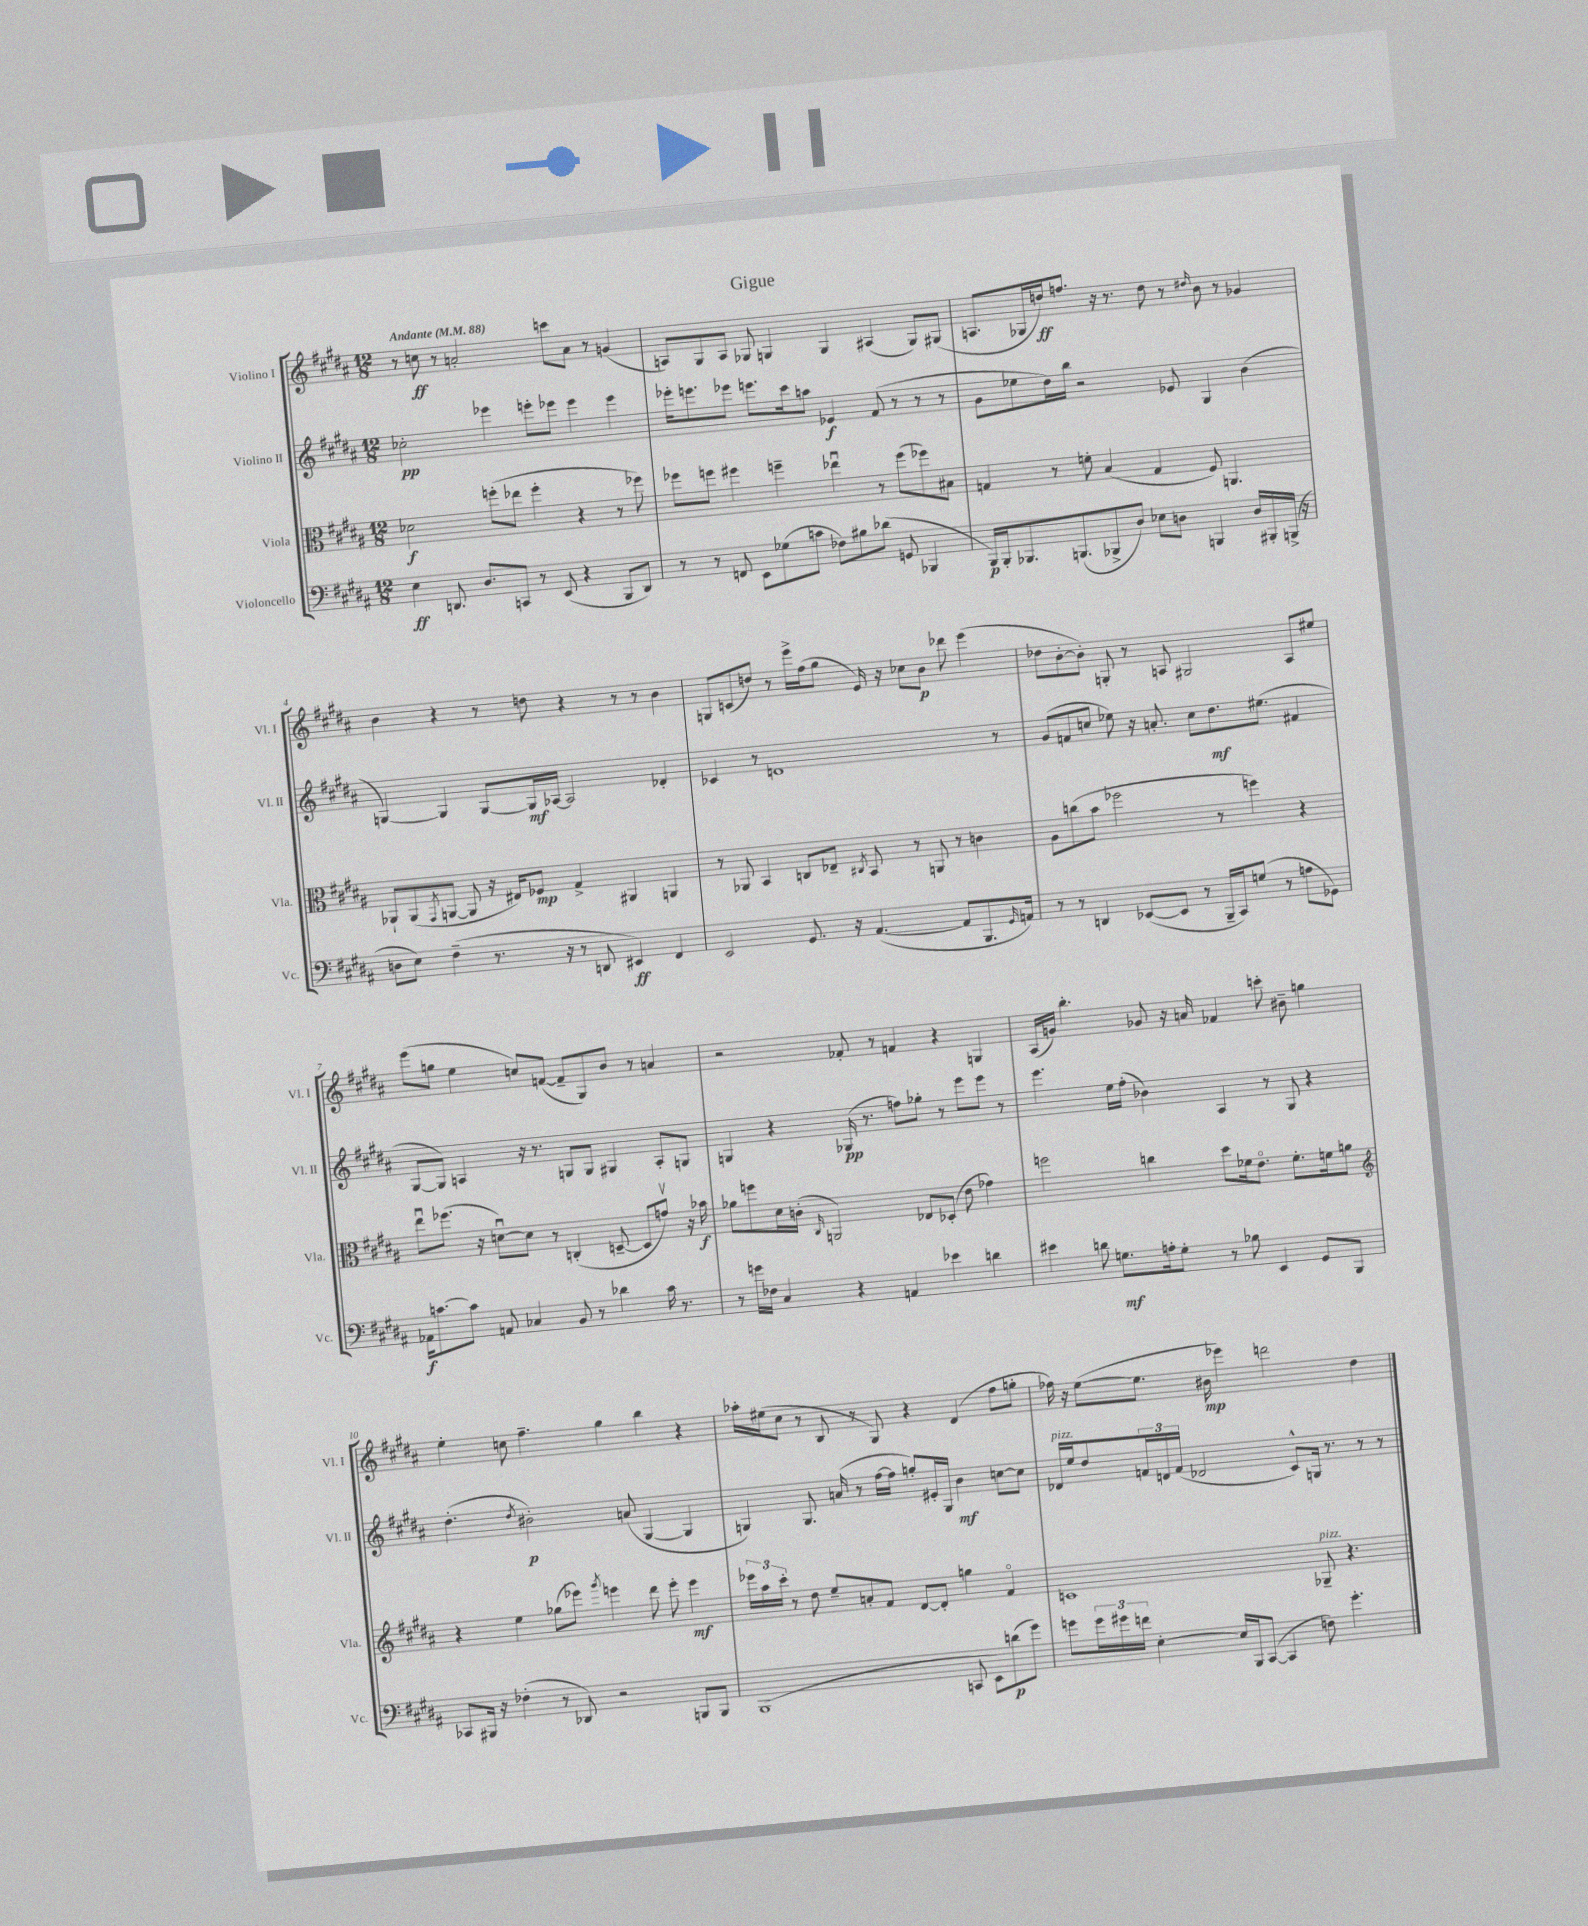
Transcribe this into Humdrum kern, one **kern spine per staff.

**kern	**dynam	**kern	**dynam	**kern	**dynam	**kern	**dynam
*part4	*part4	*part3	*part3	*part2	*part2	*part1	*part1
*staff4	*staff4	*staff3	*staff3	*staff2	*staff2	*staff1	*staff1
*I"Violoncello	*	*I"Viola	*	*I"Violino II	*	*I"Violino I	*
*I'Vc.	*	*I'Vla.	*	*I'Vl. II	*	*I'Vl. I	*
*clefF4	*	*clefC3	*	*clefG2	*	*clefG2	*
*k[f#c#g#d#a#]	*	*k[f#c#g#d#a#]	*	*k[f#c#g#d#a#]	*	*k[f#c#g#d#a#]	*
*M12/8	*	*M12/8	*	*M12/8	*	*M12/8	*
*MM88	*	*MM88	*	*MM88	*	*MM88	*
=1	=1	=1	=1	=1	=1	=1	=1
!	!	!	!	!	!	!LO:TX:a:B:t=Andante	!
4E\	ff	2d-X\	f	2cc-X'\	pp	8r	.
.	.	.	.	.	.	8ccn\	ff
8.DDn/	.	.	.	.	.	8r	.
.	.	.	.	.	.	2an'/	.
8.D#/L	.	.	.	.	.	.	.
.	.	(8ffn'\L	.	4eee-X\	.	.	.
8CCn/J	.	8ee-X\J	.	.	.	.	.
8r	.	4ff'\	.	8eeen'\L	.	.	.
(8EE/	.	.	.	8eee-X\J	.	8cccn\L	.
4r	.	4r	.	4eee-\	.	8a\J	.
.	.	.	.	.	.	8r	.
8BBB/L	.	8r	.	4eee-\	.	(4gn/	.
8DD/J)	.	8ff-X\)	.	.	.	.	.
=2	=2	=2	=2	=2	=2	=2	=2
8r	.	8ff-X\L	.	16eee-X'\KL	.	8An/L)	.
.	.	.	.	8.eeen\	.	.	.
8r	.	8ffn\J	.	.	.	8G#/	.
8FFn/	.	4ff#X\	.	8eee-X\J	.	8A/J	.
8EE\L	.	.	.	8.eeen\L	.	8G-X/	.
(8G-X\	.	4ffn~\	.	.	.	4Gn/	.
.	.	.	.	16ccc#\k	.	.	.
8cn\J	.	.	.	8aan\J	.	.	.
8F-X\L)	.	4ee-Xu\	.	4e-X/	f	4G/	.
8B#X\	.	.	.	.	.	.	.
(8d-X\J	.	8r	.	(8f#/	.	(4A#X/	.
8GGn/	.	(8ff\L	.	8r	.	.	.
4BBB-X/	.	8ff-X\)	.	8r	.	8G/L)	.
.	.	8B#X\J	.	8r	.	(8G#X/J	.
=3	=3	=3	=3	=3	=3	=3	=3
16BBB/LL)	p	4Gn/	.	8g#\L	.	8.An/L	.
16BBB'/J	.	.	.	.	.	.	.
8.BBB-X/	.	.	.	8ee-X\	.	.	.
.	.	.	.	.	.	16G-X/L	.
.	.	8r	.	16dd#\L)	.	16ddn/J)	ff
(8.BBBn/	.	.	.	16bb\JJ	.	8.ffn/J	.
.	.	8fn'\	.	2r	.	.	.
8BBB-X^/	.	(4B/	.	.	.	16r	.
.	.	.	.	.	.	8.r	.
8D#/J)	.	.	.	.	.	.	.
8E-X\L	.	4G/	.	.	.	8dd\	.
8Dn\J	.	.	.	8e-X/	.	8r	.
.	.	.	.	.	.	16qqdd#X/	.
4BBBn/	.	8F#/)	.	4G#/	.	8b\	.
.	.	4.AAn/	.	.	.	8r	.
16D/LL	.	.	.	(4b\	.	4g-X/	.
16BBB#X'/	.	.	.	.	.	.	.
(16BBBn^/JJ	.	.	.	.	.	.	.
16r	.	.	.	.	.	.	.
!!LO:LB:g=z
=4	=4	=4	=4	=4	=4	=4	=4
8Dn\L	.	8AA-X`/L	.	[4Gn/)	.	4b\	.
8E\J)	.	(8AA-/	.	.	.	.	.
.	.	8qGG#/	.	.	.	.	.
(4F#~\	.	[8AAn/J	.	4G/]	.	4r	.
.	.	8AA/]	.	.	.	.	.
8.r	.	16r	.	[8G/L	.	8r	.
.	.	16E#X/KL)	.	.	.	.	.
.	.	8F-X/J	mp	16G/L]	mf	8ddn\	.
16r	.	.	.	[16A-X/JJ	.	.	.
8r	.	4G#^/	.	2A-/]	.	4r	.
8DDn/	.	.	.	.	.	.	.
4EE#X/)	ff	4AA#X/	.	.	.	8r	.
.	.	.	.	.	.	8r	.
4FF#/	.	4AAn/	.	4d-X'/	.	4b\	.
=5	=5	=5	=5	=5	=5	=5	=5
2EE/	.	8r	.	4c-X/	.	8Gn/L	.
.	.	8AA-X/	.	.	.	(8cn/	.
.	.	4BB/	.	8r	.	8ddn/J)	.
.	.	.	.	1dn	.	8r	.
8.GG#/	.	8Cn/L	.	.	.	16eee^\LL	.
.	.	.	.	.	.	(16ff#\J	.
.	.	8E-X~/J	.	.	.	8gg#\J	.
16r	.	.	.	.	.	.	.
.	.	8qC#X/	.	.	.	.	.
([4.AA#/	.	8BB/	.	.	.	16e/)	.
.	.	.	.	.	.	16r	.
.	.	8r	.	.	.	8cc-X\L	.
.	.	8AAn/	.	.	.	8b\J	p
8AA#/L]	.	8r	.	.	.	8ddd-X\	.
8.BBB/	.	4cn\	.	.	.	(4eee\	.
.	.	.	.	8r	.	.	.
16qqGG#/	.	.	.	.	.	.	.
16AAn/Jk)	.	.	.	.	.	.	.
=6	=6	=6	=6	=6	=6	=6	=6
8r	.	8A#\L	.	(8g#/L	.	8dd-X\L	.
8r	.	(8ccn\	.	8fn/	.	[8b'\	.
4DDn/	.	8b\J	.	8ccn/J	.	8b'\J])	.
.	.	2ff-X\	.	8ee-X\)	.	8Gn'/	.
([8EE-X/L	.	.	.	16r	.	8r	.
.	.	.	.	8.an'/	.	.	.
8EE-/J]	.	.	.	.	.	8An/	.
8r	.	.	.	8cc\L	.	2G#X/	.
16BBB~/LL	.	8r	.	8.dd#\	mf	.	.
16CC#/J)	.	.	.	.	.	.	.
(8Gn/J	.	4ffn\)	.	.	.	.	.
.	.	.	.	(8.ee#X\J	.	.	.
8r	.	.	.	.	.	.	.
8An\L	.	4r	.	4f#X/	.	8A/L	.
8GG-X\J)	.	.	.	.	.	8ee#X/J	.
!!LO:LB:g=z
=7	=7	=7	=7	=7	=7	=7	=7
16AA-X\KL	f	8eeu\L	.	[8G#/L	.	(8eee\L	.
[8.cn\	.	.	.	.	.	.	.
.	.	(8.ff-X\J	.	8G#/J])	.	8ggn\J	.
8c\J]	.	.	.	4An/	.	4ee\	.
.	.	16r	.	.	.	.	.
8AAn/	.	[8dnu\L)	.	.	.	.	.
4C-X/	.	8d\J]	.	16r	.	8ccn/L)	.
.	.	.	.	8.r	.	.	.
.	.	8r	.	.	.	([8fn/J	.
8BB/	.	(4Cn'/	.	8Gn/L	.	8f~/L]	.
8r	.	.	.	8G/J	.	8G#/)	.
4d-X\	.	[8Dn~/	.	4G#X/	.	8b/J	.
.	.	8D/L]	.	.	.	8r	.
16c\	.	8gnv/J)	.	8A'/L	.	4an/	.
8.r	.	.	.	.	.	.	.
.	.	16r	.	8Gn/J	.	.	.
.	.	16b-X\	f	.	.	.	.
=8	=8	=8	=8	=8	=8	=8	=8
8r	.	8a-X\L	.	4Gn/	.	2r	.
16gn\LL	.	8ffn\	.	.	.	.	.
16F-X\JJ	.	.	.	.	.	.	.
4C#/	.	16d#\L	.	4r	.	.	.
.	.	(16cn'\JJ	.	.	.	.	.
.	.	16qqC#/	.	.	.	.	.
.	.	2AAn/)	.	.	.	.	.
4r	.	.	.	(16G-X/	pp	8f-X'/	.
.	.	.	.	8.r	.	.	.
.	.	.	.	.	.	8r	.
4AAn/	.	.	.	8ffn\L)	.	4fn/	.
.	.	8E-X/L	.	8gg-X'\J	.	.	.
4e-X\	.	(8D-X'/J	.	8r	.	4r	.
.	.	8e\	.	8eee\L	.	.	.
4dn\	.	4g-X\)	.	8eee\J	.	4Gn/	.
.	.	.	.	8r	.	.	.
=9	=9	=9	=9	=9	=9	=9	=9
4e#X\	.	2ffn\	.	4.eee\	.	(16A#/LL	.
.	.	.	.	.	.	16gn/JJ)	.
.	.	.	.	.	.	4.bb'\	.
8dn\	.	.	.	.	.	.	.
8.Gn\L	mf	.	.	16ee\LL	.	.	.
.	.	.	.	(16ff#'\JJ	.	.	.
.	.	4ccn\	.	4b-X\)	.	8g-X/	.
16An'\k	.	.	.	.	.	.	.
8G'\J	.	.	.	.	.	16r	.
.	.	.	.	.	.	16an/	.
8r	.	8dd#\L	.	4A#/	.	4f-X/	.
8B-X\	.	16f-X\k	.	.	.	.	.
.	.	8.e\J	.	.	.	.	.
4EE/	.	.	.	8r	.	8cccn'\	.
.	.	8.f-'\L	.	8G#/	.	8b#X~\	.
8GG#/L	.	.	.	4r	.	4ggn\	.
.	.	16fn\k	.	.	.	.	.
8BBB/J	.	8an\J	.	.	.	.	.
!!LO:LB:g=z
=10	=10	=10	=10	=10	=10	=10	=10
*	*	*clefG2	*	*	*	*	*
8CC-X/L	.	4r	.	(4.dd#'\	.	4ee'\	.
16BBB#X/Jk	.	.	.	.	.	.	.
16r	.	.	.	.	.	.	.
(4F-X'\	.	4ee\	.	.	.	8ccn\	.
.	.	.	.	8qdd#/	.	.	.
.	.	.	.	2b#X'\)	p	4.ff#~\	.
8r	.	(8gg-X\L	.	.	.	.	.
8DD-X/)	.	8eee-X\J)	.	.	.	.	.
.	.	8qggg#/	.	.	.	.	.
2r	.	4eeen\	.	.	.	4gg#\	.
.	.	.	.	(8an/	.	.	.
.	.	8ddd#\	.	[4G#/	.	4bb\	.
.	.	8eee'\	.	.	.	.	.
8BBBn/L	.	4eee\	mf	4G#/]	.	4r	.
8BBB/J	.	.	.	.	.	.	.
=11	=11	=11	=11	=11	=11	=11	=11
(1BBB	.	24eee-X\LL	.	4Gn/)	.	16aa-X'\LL	.
.	.	24aa#\	.	.	.	.	.
.	.	.	.	.	.	(16ee#X\J	.
.	.	24ccc#'\JJ	.	.	.	.	.
.	.	8r	.	.	.	8cc#\J	.
.	.	8dd#\	.	8.G/	.	8r	.
.	.	8ee~/L	.	.	.	8B/	.
.	.	.	.	(16an/	.	.	.
.	.	8an'/	.	8r	.	8r	.
.	.	8f#/J	.	[16ff#\LL	.	8G#/)	.
.	.	.	.	16ff#\JJ]	.	.	.
.	.	[8d#/L	.	8ggn'/L)	.	4r	.
.	.	8d#'/J]	.	16e#X'/L	.	.	.
.	.	.	.	16G/JJ	.	.	.
8CCn/	.	4ggn\	.	4b\	mf	(4d#/	.
8EE\L)	.	.	.	.	.	.	.
(8dn\	p	4f#/	.	[8ccn\L	.	8ff#\L	.
8g#\J)	.	.	.	8cc\J]	.	8ggn'\J	.
=12	=12	=12	=12	=12	=12	=12	=12
!	!	!	!	!LO:TX:a:i:t=pizz.	!	!	!
8gn\L	.	1cn	.	16d-X/LL	.	16ff-X\)	.
.	.	.	.	16ee/J	.	16r	.
24g\L	.	.	.	8dd#/	.	([8ee\L	.
24g#X\	.	.	.	.	.	.	.
24fn\JJ	.	.	.	.	.	.	.
[4E'\	.	.	.	24fn/L	.	8.ee\J]	.
.	.	.	.	24dn/	.	.	.
.	.	.	.	(24f/JJ	.	.	.
.	.	.	.	2d-X/	.	.	.
.	.	.	.	.	.	16b#X\	mp
16E/LL]	.	.	.	.	.	4eee-X\)	.
16BBB/J	.	.	.	.	.	.	.
([8CC#/J	.	.	.	.	.	.	.
4CC#/]	.	.	.	.	.	2dddn\	.
.	.	.	.	8c#^^/L)	.	.	.
!	!	!LO:TX:a:i:t=pizz.	!	!	!	!	!
8Fn\)	.	8G-X~/	.	16Gn/Jk	.	.	.
.	.	.	.	8.r	.	.	.
4.g#'\	.	4.r	.	.	.	.	.
.	.	.	.	8r	.	4dd#\	.
.	.	.	.	8r	.	.	.
==	==	==	==	==	==	==	==
*-	*-	*-	*-	*-	*-	*-	*-
